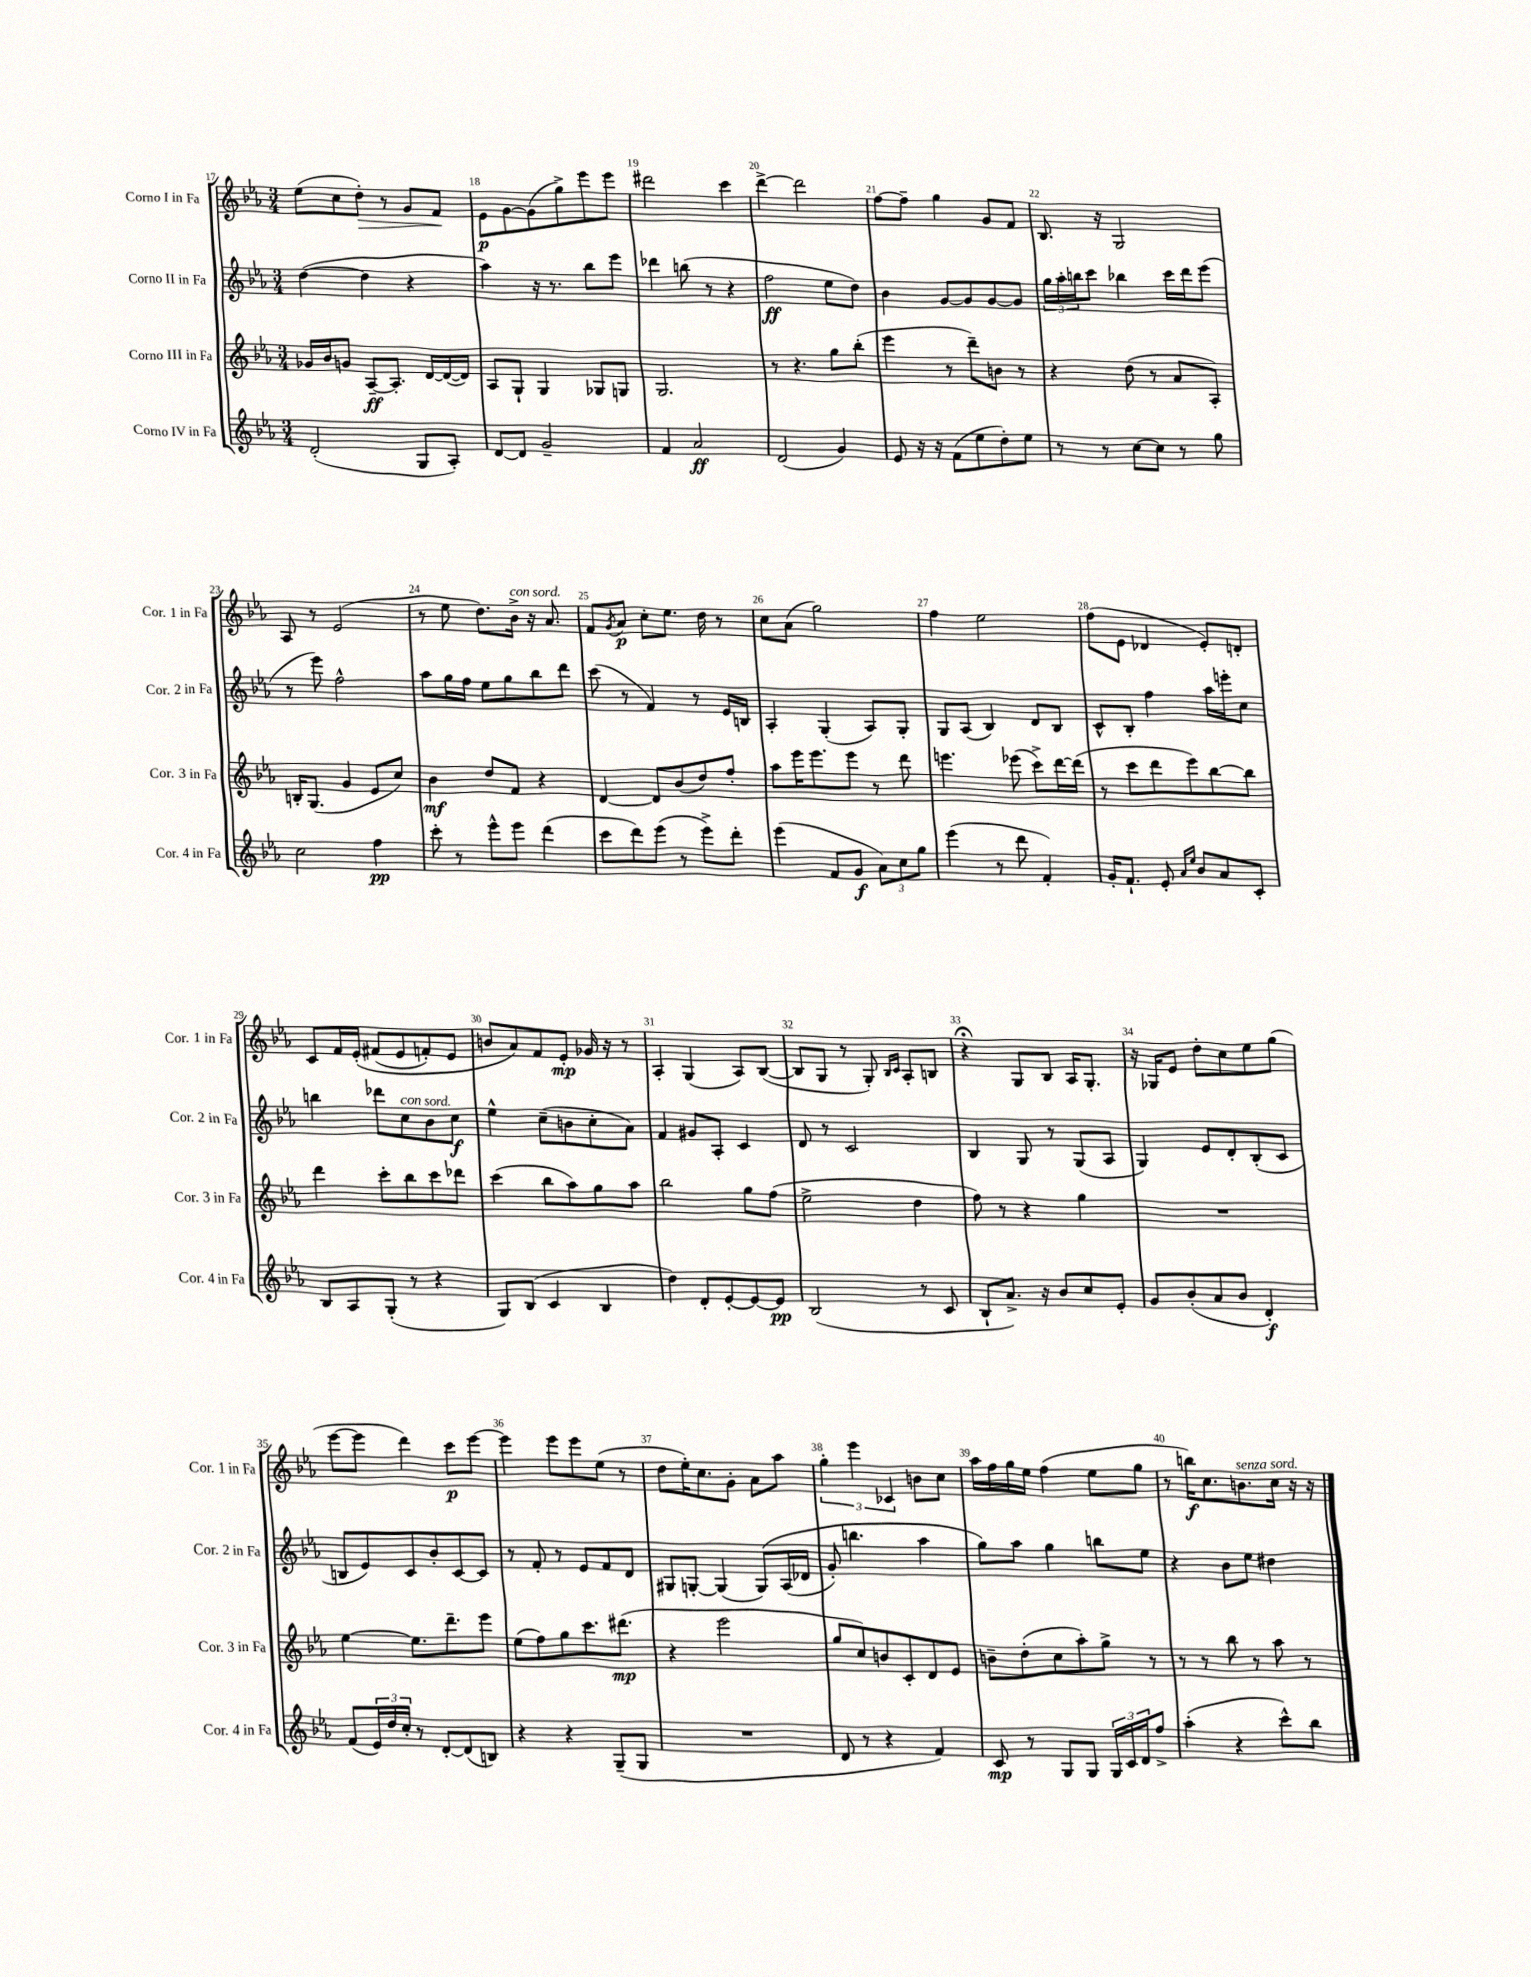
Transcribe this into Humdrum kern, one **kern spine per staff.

**kern	**kern	**kern	**kern
*staff4	*staff3	*staff2	*staff1
*clefG2	*clefG2	*clefG2	*clefG2
*k[b-e-a-]	*k[b-e-a-]	*k[b-e-a-]	*k[b-e-a-]
*M3/4	*M3/4	*M3/4	*M3/4
(2d'	16g-	([4dd	(8ee-
.	16b-	.	.
.	8g	.	8cc
.	[8A-~	4dd]	8dd')
.	8.A-']	.	8r
8G	.	4r	8g
.	[16d	.	.
8A-')	(16d_	.	8f
.	16d])	.	.
=	=	=	=
[8d	8A-	4aa-)	8e-
8d]	8G`	.	[8g
2g~	4G	16r	(8g]
.	.	8.r	.
.	.	.	8gg^)
.	8G-	8bb-	8eee-
.	8G	8eee-	8eee-
=	=	=	=
4f	2.G	4ddd-	2ddd#
2a-	.	(8bb	.
.	.	8r	.
.	.	4r	4ccc
=	=	=	=
(2d	8r	2ff	[4ddd^
.	4.r	.	.
.	.	.	2ddd]
4g)	8gg	8ee-	.
.	(8bb-'	8dd)	.
=	=	=	=
8e-	4eee-	4b-	[8ff
16r	.	.	8ff~]
16r	.	.	.
(8f	8r	[8g	4gg
8ee-	8ddd~)	8g]	.
8dd')	8b	[8g	8g
8ee-	8r	8g]	8f
=	=	=	=
8r	4r	24gg	8.B-
.	.	24aa-'	.
.	.	24bb	.
8r	.	8ccc	.
.	.	.	16r
[8cc	(8dd	4bb-	2G
8cc]	8r	.	.
8r	8a-	16ccc	.
.	.	16ddd	.
8gg	8A-')	(8eee-	.
=	=	=	=
2cc	16B'	8r	8A-
.	(8.G	.	.
.	.	8eee-)	8r
.	4g	2ff^^	(2e-
4ff	8e-	.	.
.	8cc)	.	.
=	=	=	=
8ccc'	4b-	8aa-	8r
8r	.	16gg	8ee-
.	.	16ff	.
8eee-^^	8dd	8ee-	8.dd)
8eee-	8f	8gg	.
.	.	.	16b-^
(4ddd	4r	8bb-	16r
.	.	.	8.a-
.	.	8ddd	.
=	=	=	=
8ccc	[4d	(8ccc	8f
.	.	.	8qg
8ddd)	.	8r	8a-
(8eee-	8d]	4f)	8cc'
8r	(8b-	.	8.ee-
8eee-^)	8dd)	8r	.
.	.	.	16dd
8ddd'	8ff'	16e-	8r
.	.	16B	.
=	=	=	=
(4eee-	8aa-	4A-'	8cc
.	16eee-	.	(8a-
.	8.eee-	.	.
8f	.	(4G'	2gg)
8g	8eee-	.	.
12a-)	8r	8A-)	.
12cc	.	.	.
.	8ddd	8G'	.
12gg	.	.	.
=	=	=	=
(4eee-	4.eee	8G	4ff
.	.	(8A-	.
8r	.	4B-)	2ee-
8ddd	(8eee-	.	.
4f')	8ccc^)	8d	.
.	[16ddd	8B-	.
.	(16ddd]	.	.
=	=	=	=
16g'	8r	8c^^	(8ff
8.f`	.	.	.
.	8ccc	8B-'	8e-
8e-'	8ddd	4ff	4d-
16qqa-	.	.	.
16qqee-	.	.	.
8b-	8eee-)	.	.
8a-	[8bb-	16aa-	8e-')
.	.	16eee'	.
8c'	8bb-]	8cc	8d'
=	=	=	=
8B-	4ddd	4bb	8c
8A-	.	.	16f
.	.	.	&(16e-'
(8G'	8ccc'	8ddd-	(8f#
8r	8bb-	8cc	8e-
4r	8ccc	8b-	8f')
.	8ddd-	8cc	8e-
=	=	=	=
8G)	(4ccc	4ee-^^	8b
(8B-	.	.	8a-&)
4c	8bb-	(8cc~	8f
.	8aa-)	8b	8e-'
4B-	8gg	8cc'	16g-
.	.	.	16r
.	8aa-	8a-)	8r
=	=	=	=
4dd)	2bb-	4f	4A-'
8d'	.	8g#	(4G
[8e-'	.	8A-'	.
8e-_	8gg	4c	8A-)
8e-]	(8ff	.	([8B-
=	=	=	=
(2B-	2ee-^	8d	8B-]
.	.	8r	8G
.	.	2c	8r
.	.	.	8G')
.	.	.	16qqB-
.	.	.	16qqc
8r	4dd	.	8A-'
8c	.	.	8B
=	=	=	=
8B-`	8ff)	4B-	4r;
8.a-^)	8r	.	.
.	4r	8G	8G
16r	.	.	.
8b-	.	8r	8B-
8cc	4gg	(8G	16A-
.	.	.	8.G'
8e-'	.	8A-	.
=	=	=	=
8g	2.r	4G)	16r
.	.	.	16G-
(8b-'	.	.	8e-
8a-	.	8e-	8dd'
8b-	.	8d'	8cc
4d')	.	(8B-'	8ee-
.	.	8c	(8gg
=	=	=	=
(8f	[4ee-	8B	[8eee-
24e-)	.	8e-)	8eee-]
24dd	.	.	.
24cc'	.	.	.
8r	8.ee-]	8c	4ddd)
[8d'	.	8b-'	.
.	8.ddd~	.	.
(8d]	.	[8c	8ccc
8B)	8eee-	8c]	[8eee-
=	=	=	=
4r	(8ee-	8r	4eee-]
.	8ff)	8f'	.
4r	8gg	8r	8eee-
.	8.ccc	8e-	8eee-
(8G~	.	8f	(8ee-
.	(8.ddd#	.	.
8G	.	8d	8r
=	=	=	=
2.r	4r	8G#	8dd
.	.	[8G'	16ee-')
.	.	.	8.cc
.	2eee-	(4G]	.
.	.	.	8g'
.	.	&(8G)	8a-
.	.	(16A-	8aa-
.	.	16d-	.
=	=	=	=
8d	8gg	8g')	6gg'
8r	8cc)	4.bb	.
.	.	.	6eee-
4r	8b	.	.
.	.	.	6c-
.	8c'	.	.
4f)	8d	4aa-	8b
.	8e-	.	8cc
=	=	=	=
8c	8b~	8gg&)	16aa-
.	.	.	16ff
8r	(8dd'	8aa-	16gg
.	.	.	16ee-
8G	8cc	4gg	(4ff
8G	8aa-')	.	.
24G	8gg^	8bb	8ee-
24c	.	.	.
24d	.	.	.
8ff^	8r	8ee-	8gg
=	=	=	=
(4aa-'	8r	4r	8r
.	8r	.	16bb)
.	.	.	8.cc
4r	8bb-	8b-	.
.	8r	8ee-	8.b
8ccc^^)	8aa-	4dd#	.
.	.	.	16cc
8bb-	8r	.	16r
.	.	.	16r
==	==	==	==
*-	*-	*-	*-
